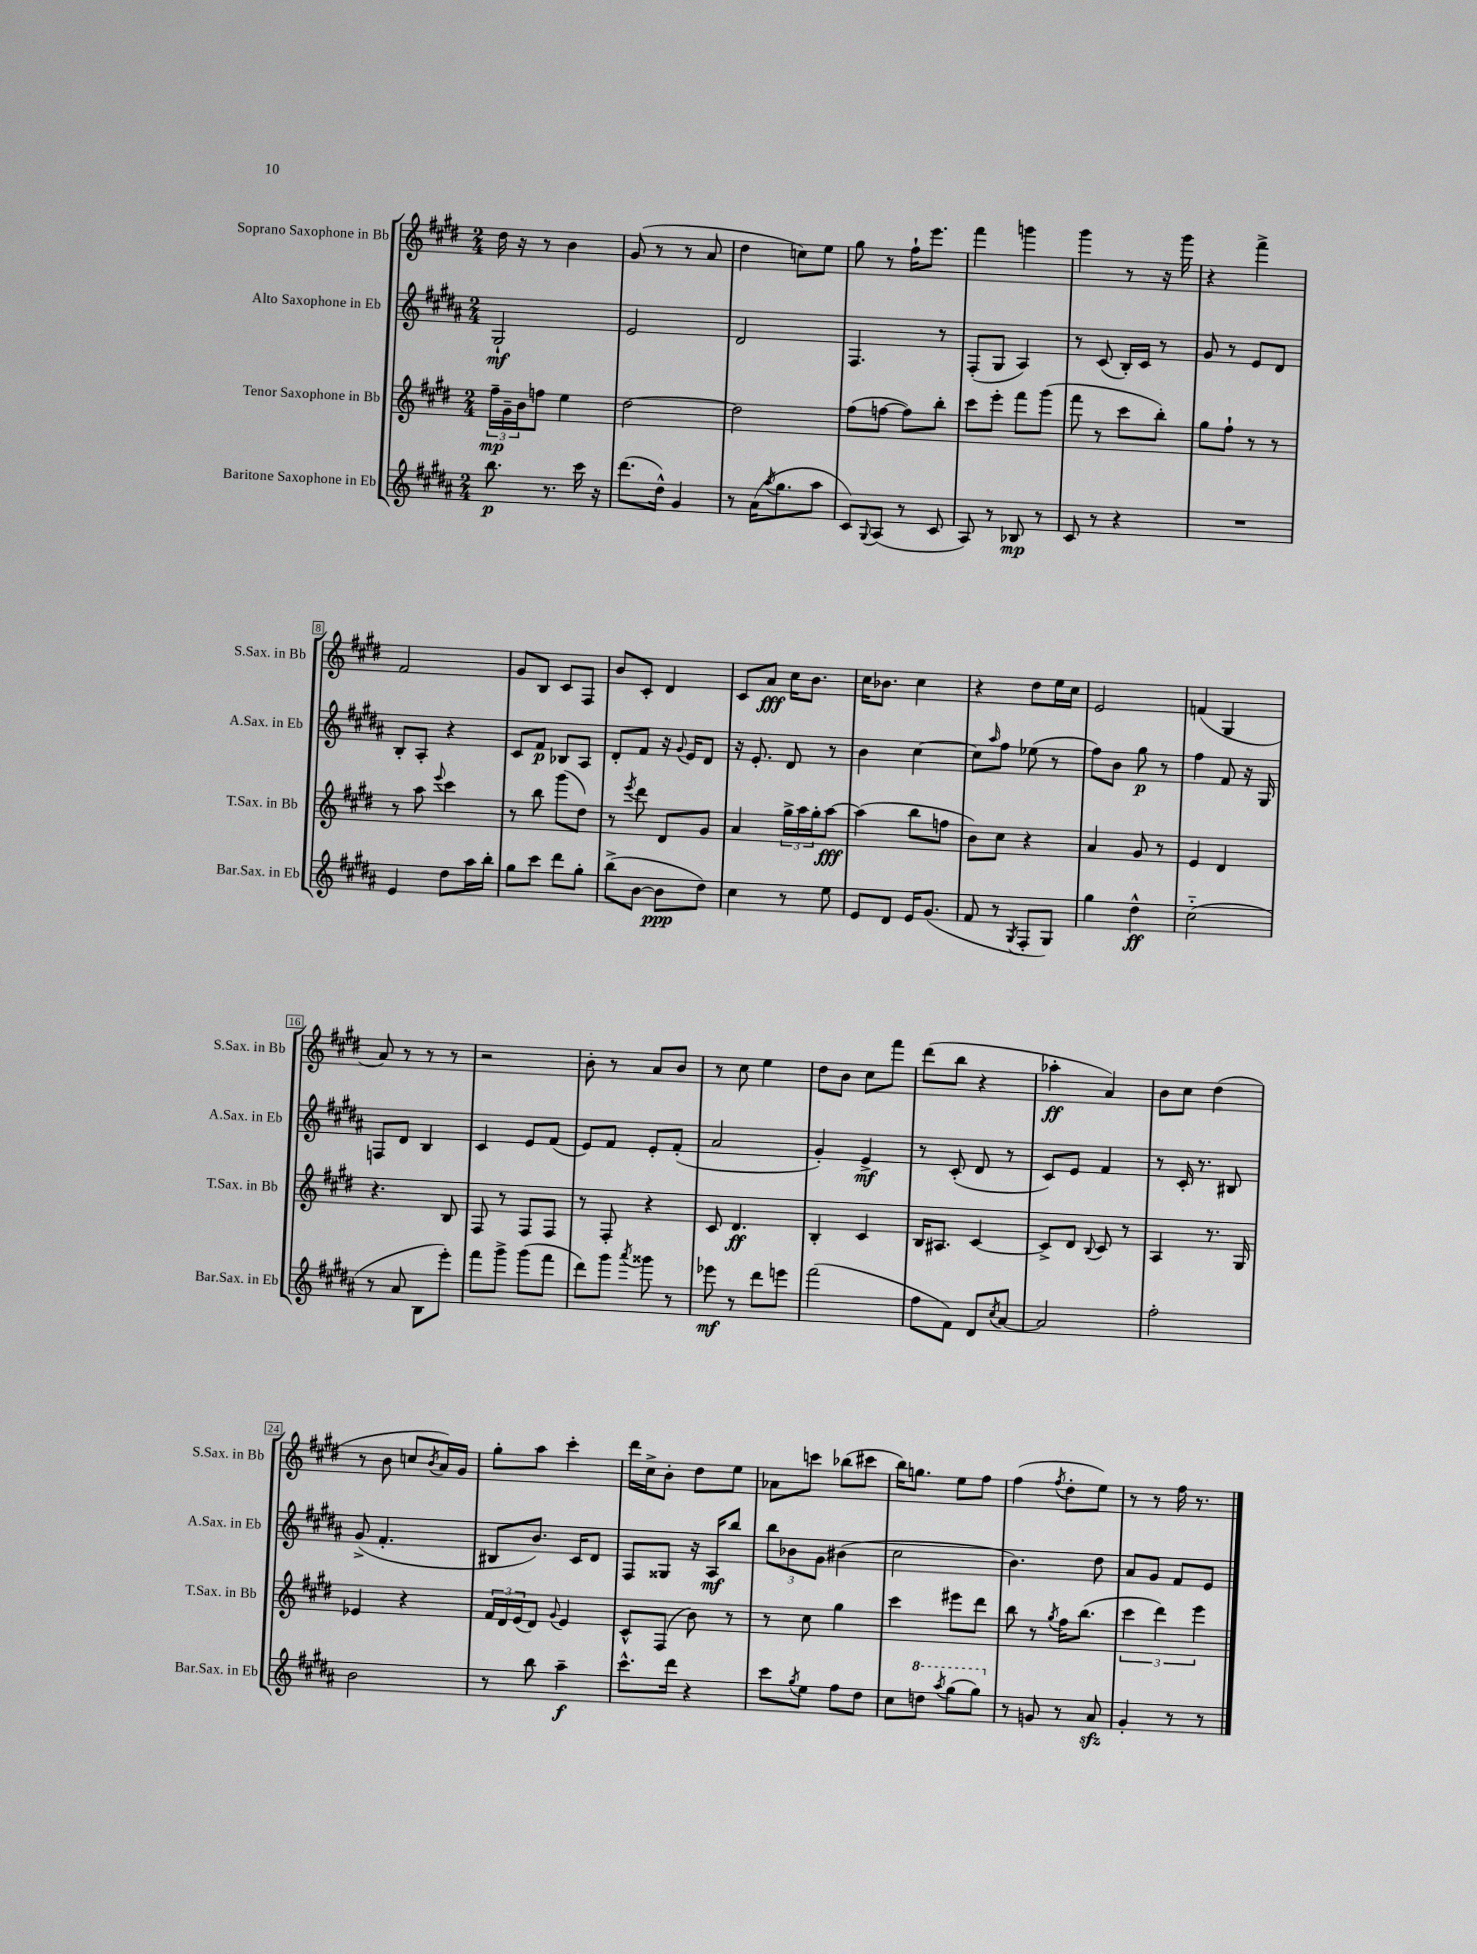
<<
\new StaffGroup <<
\new Staff = "s0" \with { instrumentName = "Soprano Saxophone in Bb" shortInstrumentName = "S.Sax. in Bb" } {
    \clef treble \key e \major \numericTimeSignature \time 2/4
    dis''16 r16 r8 b'4 |
    gis'8( r8 r8 a'8 |
    dis''4 c''8) e''8 |
    gis''8 r8 fis''16-! e'''8. |
    fis'''4 g'''4 |
    gis'''4 r8 r16 gis'''16 |
    r4 fis'''4-> |
    fis'2 |
    gis'8 b8 cis'8 fis8 |
    b'8 cis'8-. dis'4 |
    cis'8 a'8\fff cis''16 b'8. |
    cis''16 bes'8. cis''4 |
    r4 dis''8 e''16 cis''16 |
    e'2 |
    f'4( gis4 |
    a'8) r8 r8 r8 |
    r2 |
    b'8-. r8 a'8 b'8 |
    r8 cis''8 e''4 |
    dis''8 b'8 cis''8 fis'''8 |
    dis'''8( b''8 r4 |
    aes''4-.\ff a'4) |
    b'8 cis''8 dis''4( |
    r8 b'8 c''8 \acciaccatura { b'8 } a'16) gis'16 |
    gis''8-. a''8 cis'''4-. |
    dis'''16 cis''16-> b'8-. dis''8 e''8 |
    aes'8 c'''8 bes''8( cis'''8 |
    b''16) g''8. e''8 fis''8 |
    fis''4( \acciaccatura { fis''8 } dis''8-. e''8) |
    r8 r8 fis''16 r8. \bar "|." |
}
\new Staff = "s1" \with { instrumentName = "Alto Saxophone in Eb" shortInstrumentName = "A.Sax. in Eb" } {
    \clef treble \key b \major \numericTimeSignature \time 2/4
    gis2-!\mf |
    e'2 |
    dis'2 |
    fis4. r8 |
    fis8-.( gis8 ais4) |
    r8 cis'8( b16-.) cis'16 r8 |
    gis'8 r8 e'8 dis'8 |
    b8-. ais8-. r4 |
    cis'8 fis'8\p bes8 ais8 |
    dis'8-. fis'8 r16 \appoggiatura { gis'8 } e'16 dis'8 |
    r16 e'8.-. dis'8 r8 |
    b'4 cis''4~ |
    cis''8 \grace { ais''16 } fis''8 ees''8( r8 |
    fis''8) b'8 gis''8\p r8 |
    fis''4 fis'8 r16 gis16 |
    f8 dis'8 b4 |
    cis'4 e'8 fis'8( |
    e'8) fis'8 e'8-. fis'8-.( |
    ais'2 |
    gis'4-.) e'4->\mf |
    r8 cis'8-.( dis'8 r8 |
    cis'8) e'8 fis'4 |
    r8 cis'16-. r8. bis8 |
    gis'8->( fis'4.-. |
    bis8 b'8.) cis'16 dis'8 |
    fis8 gisis8 r16 ais16\mf b''8 |
    \tuplet 3/2 { b''8 bes'8 gis'8 } bis'4( |
    cis''2 |
    b'4.) dis''8 |
    ais'8 gis'8 fis'8 e'8 \bar "|." |
}
\new Staff = "s2" \with { instrumentName = "Tenor Saxophone in Bb" shortInstrumentName = "T.Sax. in Bb" } {
    \clef treble \key e \major \numericTimeSignature \time 2/4
    \tuplet 3/2 { fis''16--\mp gis'16-- b'16 } f''8 e''4 |
    dis''2~ |
    dis''2 |
    fis''8( f''8~ f''8) b''8-. |
    cis'''8 e'''8-. fis'''8 gis'''8( |
    fis'''8 r8 cis'''8 b''8-.) |
    gis''8 fis''8-! r8 r8 |
    r8 a''8 \appoggiatura { e'''8 } cis'''4 |
    r8 b''8 gis'''8( dis''8) |
    r8 \acciaccatura { e'''8 } dis'''8 dis'8 gis'8 |
    a'4 \tuplet 3/2 { gis''16-> a''16 gis''16-. } a''8~\fff |
    a''4( b''8 f''8 |
    b'8) cis''8 r4 |
    a'4 gis'8 r8 |
    e'4 dis'4 |
    r4. b8 |
    fis8 r8 fis8 fis8 |
    r8 fis8-. r4 |
    cis'8 dis'4.\ff |
    b4-. cis'4 |
    b16 ais8. cis'4~ |
    cis'8-> dis'8 \appoggiatura { b8 } cis'8 r8 |
    a4 r8. gis16 |
    ees'4 r4 |
    \tuplet 3/2 { fis'16 dis'16 e'16( } dis'8) \appoggiatura { gis'8 } e'4 |
    cis'8-^ fis8( b'8) r8 |
    r8 cis''8 gis''4 |
    cis'''4 eis'''8 dis'''8 |
    b''8 r8 \acciaccatura { gis''8 } fis''16 b''8.( |
    \tuplet 3/2 { cis'''4 dis'''4) e'''4 } \bar "|." |
}
\new Staff = "s3" \with { instrumentName = "Baritone Saxophone in Eb" shortInstrumentName = "Bar.Sax. in Eb" } {
    \clef treble \key b \major \numericTimeSignature \time 2/4
    b''8.\p r8. cis'''16 r16 |
    dis'''8.( dis''16-^) gis'4 |
    r8 ais'16( \acciaccatura { ais''8 } gis''8. ais''8 |
    cis'8) \appoggiatura { gis8 } ais8( r8 cis'8 |
    ais8) r8 bes8\mp r8 |
    cis'8 r8 r4 |
    R2 |
    e'4 dis''8 ais''16 b''16-. |
    gis''8 cis'''8 dis'''8 gis''8-. |
    b''8->( b'8~ b'8\ppp dis''8) |
    cis''4 r8 e''8 |
    e'8 dis'8 e'16 gis'8.( |
    fis'8 r8 \acciaccatura { gis8 } fis8-. gis8) |
    gis''4 dis''4-^\ff |
    cis''2-_( |
    r8 ais'8 b8 e'''8-.) |
    fis'''8 gis'''8-> gis'''8( fis'''8 |
    dis'''8) gis'''8 \acciaccatura { ais'''8 } gisis'''8 r8 |
    ees'''8\mf r8 dis'''8 e'''8 |
    fis'''2( |
    fis''8 fis'8) dis'8 \acciaccatura { cis''8 } ais'8~ |
    ais'2 |
    fis''2-. |
    b'2 |
    r8 b''8 ais''4--\f |
    cis'''8.-^ dis'''16 r4 |
    cis'''8 \acciaccatura { gis''8 } e''8 fis''8 dis''8 |
    cis''8 \ottava #1 d'''8 \acciaccatura { ais'''8 } gis'''8( gis'''8) \ottava #0 |
    r8 g'8 r8 ais'8\sfz |
    gis'4-. r8 r8 \bar "|." |
}
>>
>>
\layout { \context { \Score \override BarNumber.stencil = #(make-stencil-boxer 0.1 0.3 ly:text-interface::print) } }
